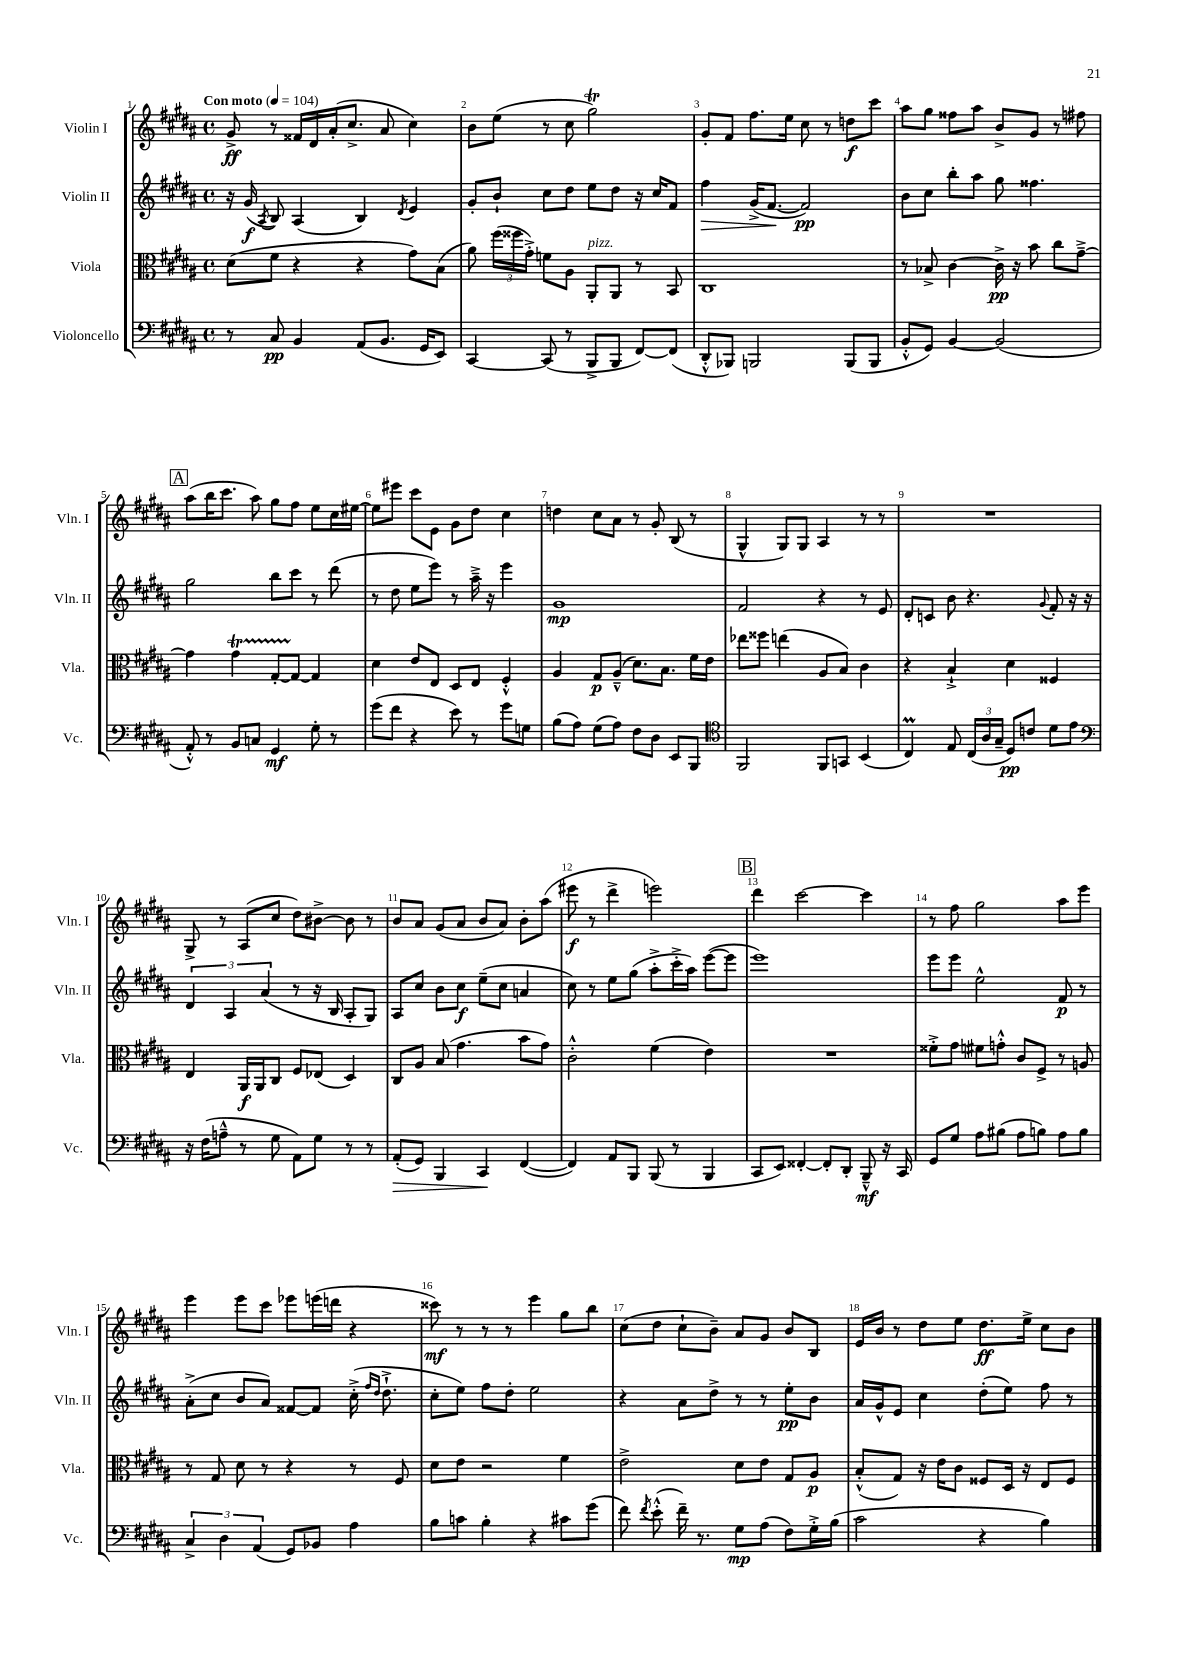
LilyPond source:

<<
\new StaffGroup <<
\new Staff = "s0" \with { instrumentName = "Violin I" shortInstrumentName = "Vln. I" } {
    \clef treble \key b \major \defaultTimeSignature \time 4/4 \tempo "Con moto" 4 = 104
    \autoBeamOff gis'8->\ff r8 fisis'16[ dis'16 ais'16-.( cis''8.]-> ais'8 cis''4) |
    b'8[ e''8]( r8 cis''8 gis''2\trill) |
    gis'8[-. fis'8] fis''8.[ e''16] cis''8 r8 d''8[\f cis'''8] |
    ais''8[ gis''8] fisis''8[ ais''8] b'8[-> gis'8] r8 fis''8 |
    \mark \markup { \box "A" } ais''8[( b''16 cis'''8.] ais''8) gis''8[ fis''8] e''8[ cis''16 eis''16]~ |
    eis''8[ eis'''8] cis'''8[ e'8] gis'8[ dis''8] cis''4 |
    d''4 cis''8[ ais'8] r8 gis'8-. b8( r8 |
    gis4-^ gis8[) gis8] ais4 r8 r8 |
    R1 |
    gis8-> r8 ais8[( cis''8] dis''8[) bis'8]~-> bis'8 r8 |
    b'8[ ais'8] gis'8[( ais'8] b'8[ ais'8]) b'8[-. ais''8]( |
    eis'''8\f r8 dis'''4-> e'''2) |
    \mark \markup { \box "B" } dis'''4 cis'''2~ cis'''4 |
    r8 fis''8 gis''2 ais''8[ e'''8] |
    e'''4 e'''8[ cis'''8] ees'''8[ e'''16( d'''16] r4 |
    cisis'''8\mf) r8 r8 r8 e'''4 gis''8[ b''8] |
    cis''8[( dis''8] cis''8[-! b'8]--) ais'8[ gis'8] b'8[ b8] |
    e'16[ b'16] r8 dis''8[ e''8] dis''8.[\ff e''16]-> cis''8[ b'8] \bar "|." |
}
\new Staff = "s1" \with { instrumentName = "Violin II" shortInstrumentName = "Vln. II" } {
    \clef treble \key b \major \defaultTimeSignature \time 4/4
    \autoBeamOff r16 gis'16\f( \acciaccatura { ais8 } b8) ais4( b4) \acciaccatura { dis'8 } e'4 |
    gis'8[-. b'8]-! cis''8[ dis''8] e''8[ dis''8] r16 cis''16[ fis'8] |
    fis''4\> gis'16[->( fis'8.]~\! fis'2\pp) |
    b'8[ cis''8] b''8[-. ais''8] gis''8 fisis''4. |
    \mark \markup { \box "A" } gis''2 b''8[ cis'''8] r8 dis'''8( |
    r8 dis''8 e''8[ e'''8]) r8 ais''16---> r16 e'''4 |
    gis'1\mp |
    fis'2 r4 r8 e'8 |
    dis'8[-. c'8] b'8 r4. \appoggiatura { gis'8 } fis'8-. r16 r16 |
    \tuplet 3/2 { dis'4 ais4 ais'4( } r8 r16 b16 ais8[-. gis8]) |
    ais8[ cis''8] b'8[ cis''8]\f e''8[--( cis''8] a'4 |
    cis''8) r8 e''8[ gis''8]( ais''8[-.-> cis'''16-.-> ais''16]) e'''8[~( e'''8] |
    \mark \markup { \box "B" } e'''1) |
    e'''8[ e'''8] e''2-^ fis'8\p r8 |
    ais'8[-.->( cis''8] b'8[ ais'8]) fisis'8[~ fisis'8] cis''16-.->( \grace { fis''16[ dis''16] } dis''8.-!-> |
    cis''8[-. e''8]) fis''8[ dis''8]-. e''2 |
    r4 ais'8[ dis''8]-> r8 r8 e''8[-.\pp b'8] |
    ais'16[ gis'16-^ e'8] cis''4 dis''8[-.( e''8]) fis''8 r8 \bar "|." |
}
\new Staff = "s2" \with { instrumentName = "Viola" shortInstrumentName = "Vla." } {
    \clef alto \key b \major \defaultTimeSignature \time 4/4
    \autoBeamOff dis'8[( fis'8] r4 r4 gis'8[) b8]( |
    ais'8) \tuplet 3/2 { fis''16[( fisis''16 gis'16]-.->) } f'8[ ais8] ais,8[-.^\markup { \italic "pizz." } ais,8] r8 b,8 |
    cis1 |
    r8 bes8-> cis'4~ cis'16->\pp r16 b'8 cis''8[ gis'8]~---> |
    \mark \markup { \box "A" } gis'4 gis'4\startTrillSpan gis8[~-. gis8]~\stopTrillSpan gis4 |
    dis'4 e'8[ e8] dis8[ e8] fis4-.-^ |
    ais4 gis8[\p ais8]---^( dis'8.[) b8.] fis'16[ e'16] |
    ees''8[ fisis''8] e''4( ais8[ b8]) cis'4 |
    r4 b4-!-> dis'4 fisis4 |
    e4 ais,16[\f ais,16 cis8] fis8[ ees8]( dis4) |
    cis8[ ais8] b8( gis'4. b'8[ gis'8]) |
    cis'2-.-^ fis'4( e'4) |
    \mark \markup { \box "B" } R1 |
    fisis'8[-.-> gis'8] fis'8[ g'8]-.-^ cis'8[ fis8]-> r8 a8 |
    r8 gis8 dis'8 r8 r4 r8 fis8 |
    dis'8[ e'8] r2 fis'4 |
    e'2-> dis'8[ e'8] gis8[ ais8]\p |
    b8[-.-^( gis8]) r16 e'16[ cis'8] fisis8[ dis16] r16 e8[ fisis8] \bar "|." |
}
\new Staff = "s3" \with { instrumentName = "Violoncello" shortInstrumentName = "Vc." } {
    \clef bass \key b \major \defaultTimeSignature \time 4/4
    \autoBeamOff r8 cis8\pp b,4 ais,8[( b,8.] gis,16[ e,8]) |
    cis,4~ cis,8( r8 b,,8[-> b,,8] fis,8[~) fis,8]( |
    dis,8[-.-^ bes,,8]) b,,2 b,,8[( b,,8] |
    b,8[-.-^ gis,8]) b,4~ b,2( |
    \mark \markup { \box "A" } ais,8-.-^) r8 b,8[ c8] gis,4\mf gis8-. r8 |
    gis'8[( fis'8] r4 e'8) r8 gis'8[ g8] |
    b8[( ais8]) gis8[( ais8]) fis8[ dis8] e,8[ b,,8] |
    \clef tenor fis,2 fis,8[ g,8] b,4( |
    cis4\prall) e8 \tuplet 3/2 { cis16[( ais16 gis16]-- } dis8[\pp) c'8] dis'8[ e'8] |
    \clef bass r16 fis16[( a8]---^ r8 gis8 ais,8[) gis8] r8 r8 |
    ais,8[-.\>( gis,8]) b,,4 cis,4\! fis,4~( |
    fis,4) ais,8[ b,,8] b,,8( r8 b,,4 |
    \mark \markup { \box "B" } cis,8[ e,8]) fisis,4~-. fisis,8[-. dis,8]-. b,,8---^\mf r16 cis,16 |
    gis,8[ gis8] ais8[ bis8]( ais8[ b8]) ais8[ b8] |
    \tuplet 3/2 { cis4-> dis4 ais,4( } gis,8[) bes,8] ais4 |
    b8[ c'8] b4-. r4 cis'8[ gis'8]( |
    fis'8) \acciaccatura { fis'8 } e'8-.-^( fis'16--) r8. gis8[\mp ais8]( fis8[) gis16-.-> b16]( |
    cis'2 r4 b4) \bar "|." |
}
>>
>>
\layout { \context { \Score \override BarNumber.break-visibility = ##(#f #t #t) barNumberVisibility = #all-bar-numbers-visible } }
